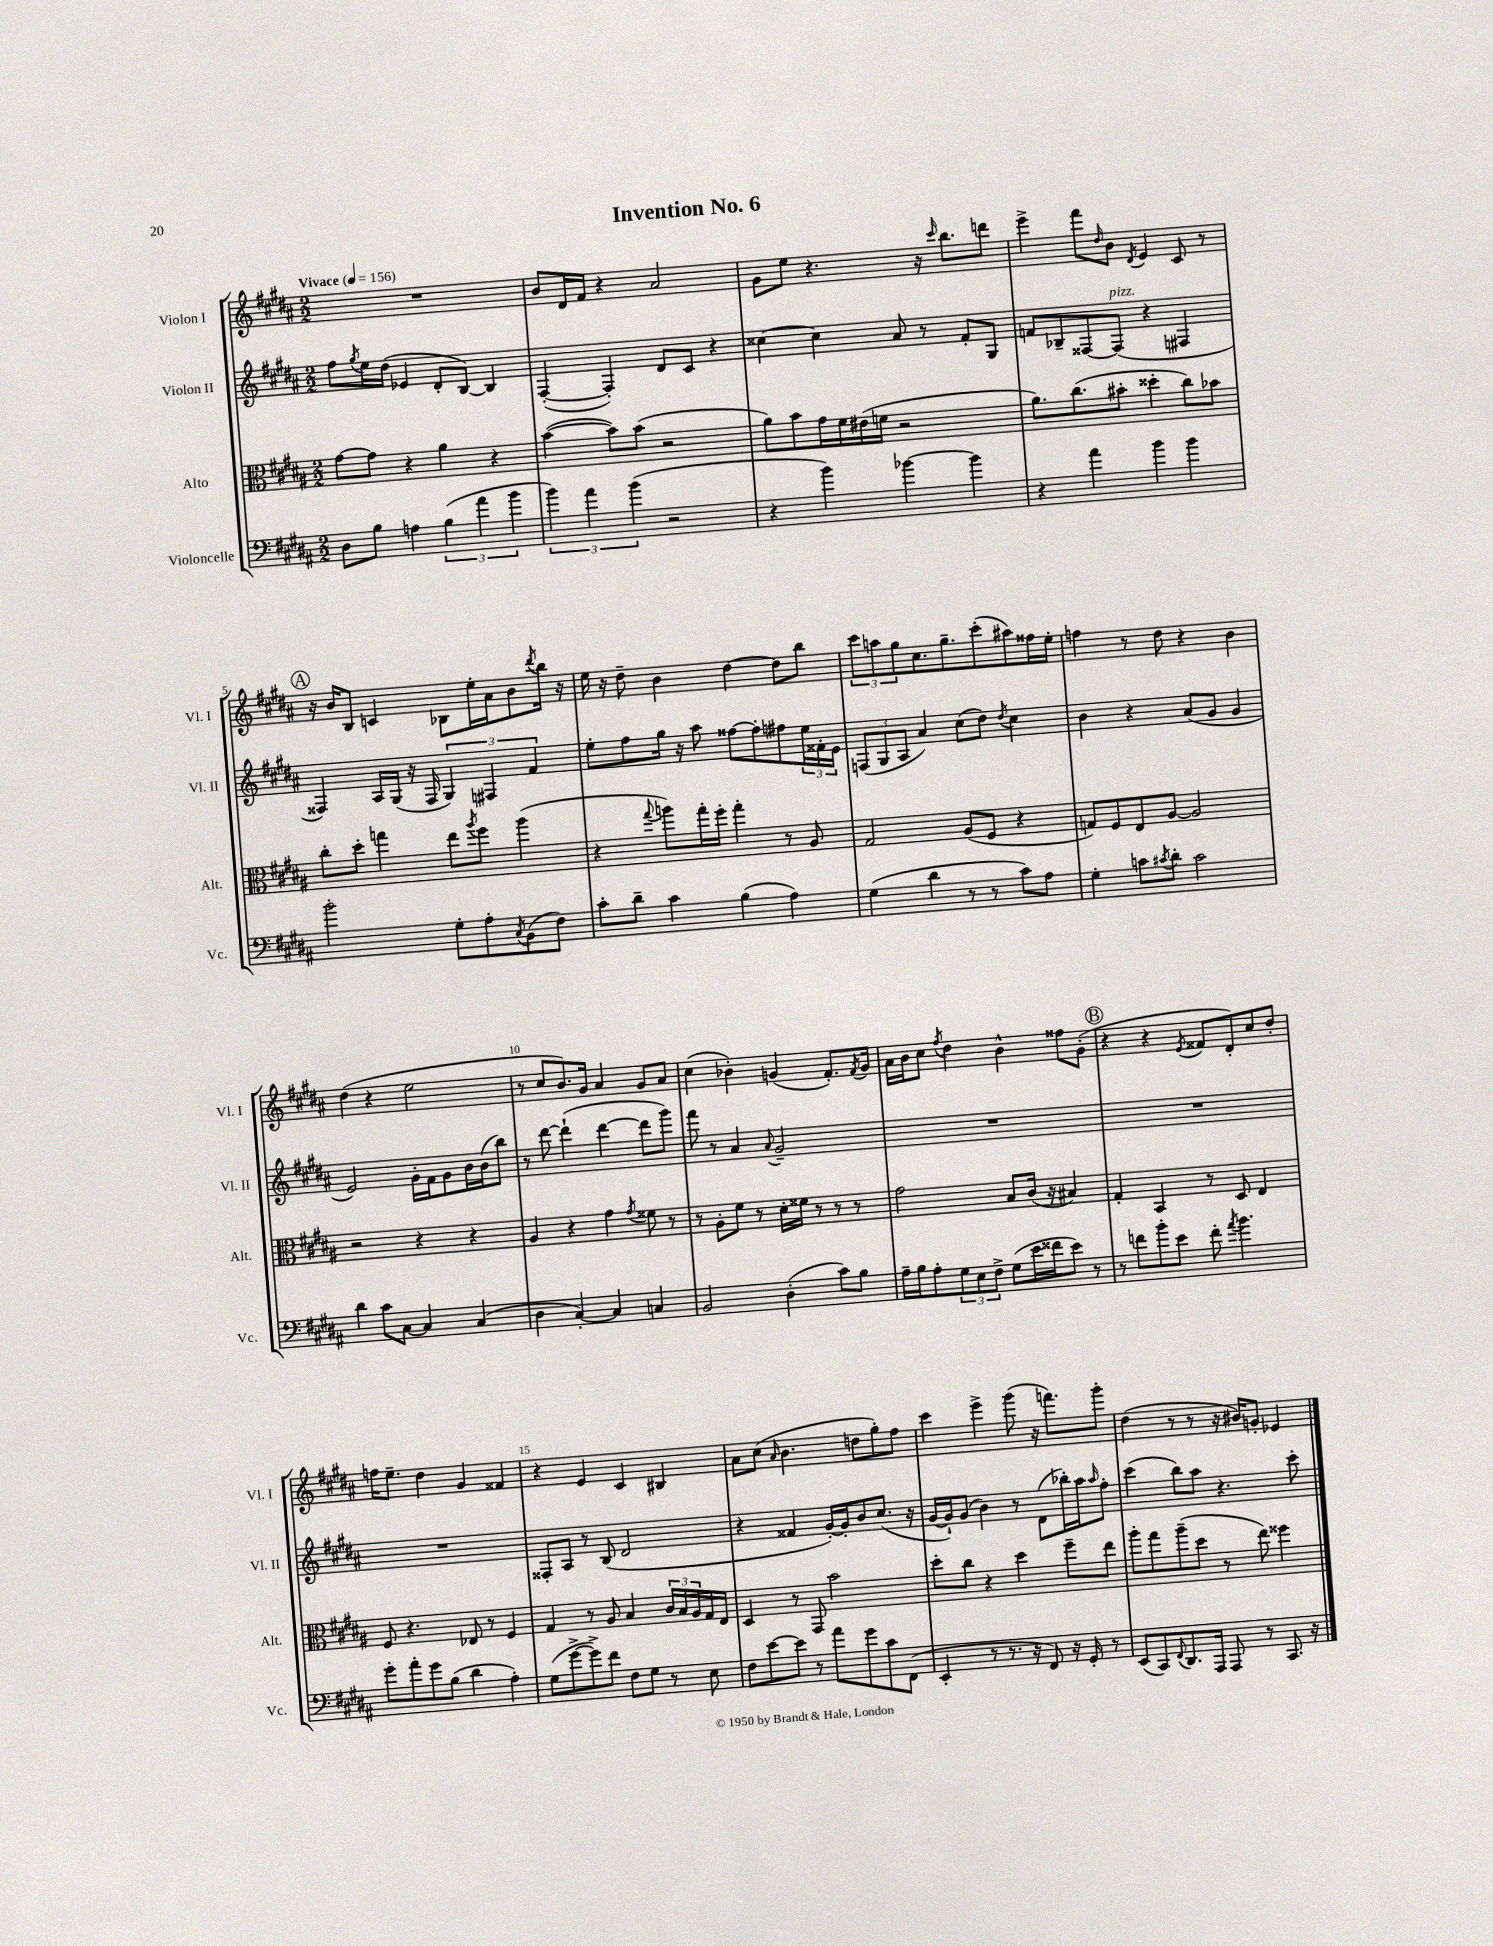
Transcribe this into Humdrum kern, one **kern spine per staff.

**kern	**kern	**kern	**kern
*part4	*part3	*part2	*part1
*staff4	*staff3	*staff2	*staff1
*I"Violoncelle	*I"Alto	*I"Violon II	*I"Violon I
*I'Vc.	*I'Alt.	*I'Vl. II	*I'Vl. I
*clefF4	*clefC3	*clefG2	*clefG2
*k[f#c#g#d#a#]	*k[f#c#g#d#a#]	*k[f#c#g#d#a#]	*k[f#c#g#d#a#]
*M2/2	*M2/2	*M2/2	*M2/2
*MM156	*MM156	*MM156	*MM156
=1	=1	=1	=1
!	!	!	!LO:TX:a:B:t=Vivace
8D#\L	[8g#\L	8ff#\L	1r
.	.	8qgg#/	.
8B\J	8g#\J]	16ee\L	.
.	.	(16dd#\JJ	.
4An\	4r	4e-X/	.
(6B\	4a#\	8d#'/L	.
.	.	[8B/J)	.
6a#\	.	.	.
.	4r	4B/]	.
6b\	.	.	.
=2	=2	=2	=2
6b\)	([4b\	([4F#'/	8b/L
.	.	.	16d#/L
6a#\	.	.	.
.	.	.	16f#/JJ
.	8b\L])	4F#'/])	4r
(6b\	.	.	.
.	(8b\J	.	.
2r	2r	8d#/L	2a#/
.	.	8c#/J	.
.	.	4r	.
=3	=3	=3	=3
4r	8a#\L)	[4cc##X\	8g#\L
.	8b\	.	8ee\J
4b\)	16g#\L	4cc##\]	4.r
.	16f#\	.	.
.	(16e#X\	.	.
.	16fn\JJ	.	.
[4b-X\	2r	8a#/	.
.	.	8r	16r
.	.	.	16qqccc#/
.	.	.	8.bb\L
4b-\]	.	8f#'/L	.
.	.	8G#/J	8dddn\J
=4	=4	=4	=4
4r	8.a#\L)	8fn/L	4eee^\
.	.	8B-X~/	.
.	(8.cc#\	.	.
4a#\	.	[8F##X/	8fff#\L
.	.	.	16qqdd#/
!	!	!LO:TX:a:i:t=pizz.	!
.	8b#X'\J	(8F##/J]	8b\J
.	.	.	8qd#/
4b\	4dd##X'\	4r	4e/
4b\	8cc#\L)	4F#X/	8c#/
.	8b-X\J	.	8r
!!LO:LB:g=z
!!LO:REH:place=s1:t=A
=5	=5	=5	=5
2b'\	8cc#'\L	4F##X/)	16r
.	.	.	16b/KL
.	8dd#'\J	.	8B/J
.	4ggn\	16A#/LL	4cn/
.	.	(16G#/JJ	.
.	.	16r	.
.	.	16F##/	.
8G#'\L	8ee\L	6G#/)	8B-X\L
.	8qaa#/	.	.
8A#'\	8ff#\J	.	16ee'\L
.	.	6F#X/	.
.	.	.	16a#\J
8qC#/	.	.	.
(8BB\	(4aa#\	.	8b\
.	.	6f#/	.
.	.	.	8qddd#/
8F#\J)	.	.	16bb\Jk
.	.	.	16r
=6	=6	=6	=6
8c#'\L	4r	8ee'\L	16ee\
.	.	.	16r
8d#~\J	.	8ff#\	8dd#~\
.	8qqgg#/	.	.
4c#\	8aan\L)	16gg#\Jk	4b\
.	.	16r	.
.	16gg#'\L	8aa#\	.
.	16ff#'\JJ	.	.
(4B\	4gg#'\	[8ff##X\L	[4dd#\
.	.	8ff##'\]	.
4A#\)	8r	8ff#X\	8dd#\L]
.	8A#/	24ee\L	8bb\J
.	.	24f##X'\	.
.	.	24e\JJ	.
=7	=7	=7	=7
(4G#\	2G#/	(12Fn/L	12ccc#\L
.	.	12G#/	12aan\
.	.	12A#/J	12gg#\
4d#\	.	4a#/)	8.cc#\
.	.	.	8.gg#~\
8r	(8A#/L	(8cc#\L	.
8r	8F#/J	8dd#\J)	(8ccc#'\
.	.	8qdd#/	.
8c#\L)	4r	4cc#\	8aa#X\)
8A#\J	.	.	16ff##X\L
.	.	.	16ee'\JJ
=8	=8	=8	=8
4G#'\	8Gn/L)	4b\	4ffn\
.	8F#/	.	.
8cn\L	8E/	4r	8r
8qc#X/	.	.	.
8d#'\J	[8A#/J	.	8dd#\
2c#\	2A#/]	(8a#/L	4r
.	.	8g#/J	.
.	.	4g#/	4b\
!!LO:LB:g=z
=9	=9	=9	=9
4d#\	2r	2e/)	(4dd#\
8c#\L	.	.	4r
[8C#\J	.	.	.
4C#/]	4r	16g#'\LL	2ee\
.	.	16f#\J	.
.	.	8g#\	.
(4C#/	4r	16b\L	.
.	.	(16b\J	.
.	.	8bb\J)	.
=10	=10	=10	=10
4D#\	4A#/	8r	8r
.	.	[8ddd#\	8cc#/L
[4C#'/)	4r	(4ddd#`\]	8.b/)
.	.	.	16g#/Jk
4C#/]	4g#\	[4ddd#\	4a#/
.	8qg#/	.	.
4Cn/	8f##X\	8ddd#\L]	8g#/L
.	8r	8ggg#\J)	8a#/J
=11	=11	=11	=11
2BB/	8r	8fff#\	(4cc#\
.	8A#'\L	8r	.
.	8f#\J	4a#/	4b-X'\)
.	8r	.	.
.	.	8qqa#/	.
(4D#'\	16d#'\LL	2g#~/	(4gn/
.	16f##X\JJ	.	.
.	8r	.	.
8c#\L)	8r	.	8.f#'/L)
8B\J	8r	.	.
.	.	.	8qf#/
.	.	.	16g/Jk
=12	=12	=12	=12
16A#~\LL	2g#\	1r	16a#\LL
16B\J	.	.	16b\J
8A#'\	.	.	8cc#\J
.	.	.	8qff#/
12G#\	.	.	4dd#\
12E\	.	.	.
12F#^\J	.	.	.
(8G#\L	8B/L	.	4b^^\
16e\L	(16c#/Jk	.	.
16f##X\J	16r	.	.
8e\J)	4B#X/)	.	8ff##X\L
8r	.	.	(8g#'\J
!!LO:REH:place=s1:t=B
=13	=13	=13	=13
8r	4G#'/	1r	4r
8fn\L	.	.	.
8b'\	4BB/	.	4r
8e\J	.	.	.
.	.	.	8qe/
8f'\	8r	.	8f##X/L
8qa#/	.	.	.
4.b\	8D#/	.	8d#'/)
.	4E/	.	8cc#/
.	.	.	8dd#'/J
!!LO:LB:g=z
=14	=14	=14	=14
8g#'\L	8F#/	1r	16ffn\KL
.	.	.	8.ee~\J
8a#'\	4.r	.	.
8g#\	.	.	4dd#\
(8B\J	.	.	.
4d#\	8E-X/	.	4g#/
.	8r	.	.
4A#'\)	4F#/	.	4f##X/
=15	=15	=15	=15
(8G#\L	4G#/	8F##X'/L	4r
[8g#^\	.	8A#/J	.
8g#^\])	8r	8r	4e/
8f#\J	8A#/	(8B/	.
8F#\L	4B/	2d#/	4c#/
8G#\J	.	.	.
8r	24c#/LL	.	4B#X/
.	24B/	.	.
.	24A#/	.	.
8E\	16G#/	.	.
.	16E/JJ	.	.
=16	=16	=16	=16
8F#\L	4D#/	4r	8a#\L
[8e\	.	.	(8cc#\J
.	.	.	16qqa#/
8e\J]	8r	4f##X/	4.b\
8r	8GG#/	.	.
8a#\L	2b\	[16g#'/LL)	.
.	.	16g#'/J]	.
8g#\	.	8b/	8ddn\L
8c#\	.	(8.cc#/J	8gg#'\)
(8FF#\J	.	.	8ff#\J
.	.	16r	.
=17	=17	=17	=17
4EE'/	8dd#'\L	[16g#/LL	4ccc#\
.	.	16g#`/J])	.
.	8cc#\J	(8g#/J	.
8r	4r	4b\)	4eee^\
8.r	.	.	.
.	4dd#\	8r	(8ggg#\
16r	.	.	.
8FF#/)	.	(8d#\L	16r
.	.	.	8.fffn\L)
16r	8ff#~\L	16bb-X'\L)	.
16GG#'/	.	16aa#\J	.
.	.	16qqaa#/	.
8r	8ee\J	8ff#'\J	8ggg#'\J
=18	=18	=18	=18
(8EE/L	8aa#'\L	(4ccc#\	(4dd#\
8CC#/)	8gg#\	.	.
8qqFF#/	.	.	.
8.DD#/	(8aa#~\	8bb\L)	8r
.	8dd#\J	8aa#\J	8r
16AAA#/Jk	.	.	.
8AAA#/	8r	4.r	16r
.	.	.	16b#X/KL)
8r	8ee\)	.	8gn'/J
8.CC#/	4ff##X\	.	4e-X/
.	.	8ccc#'\	.
16r	.	.	.
==	==	==	==
*-	*-	*-	*-
